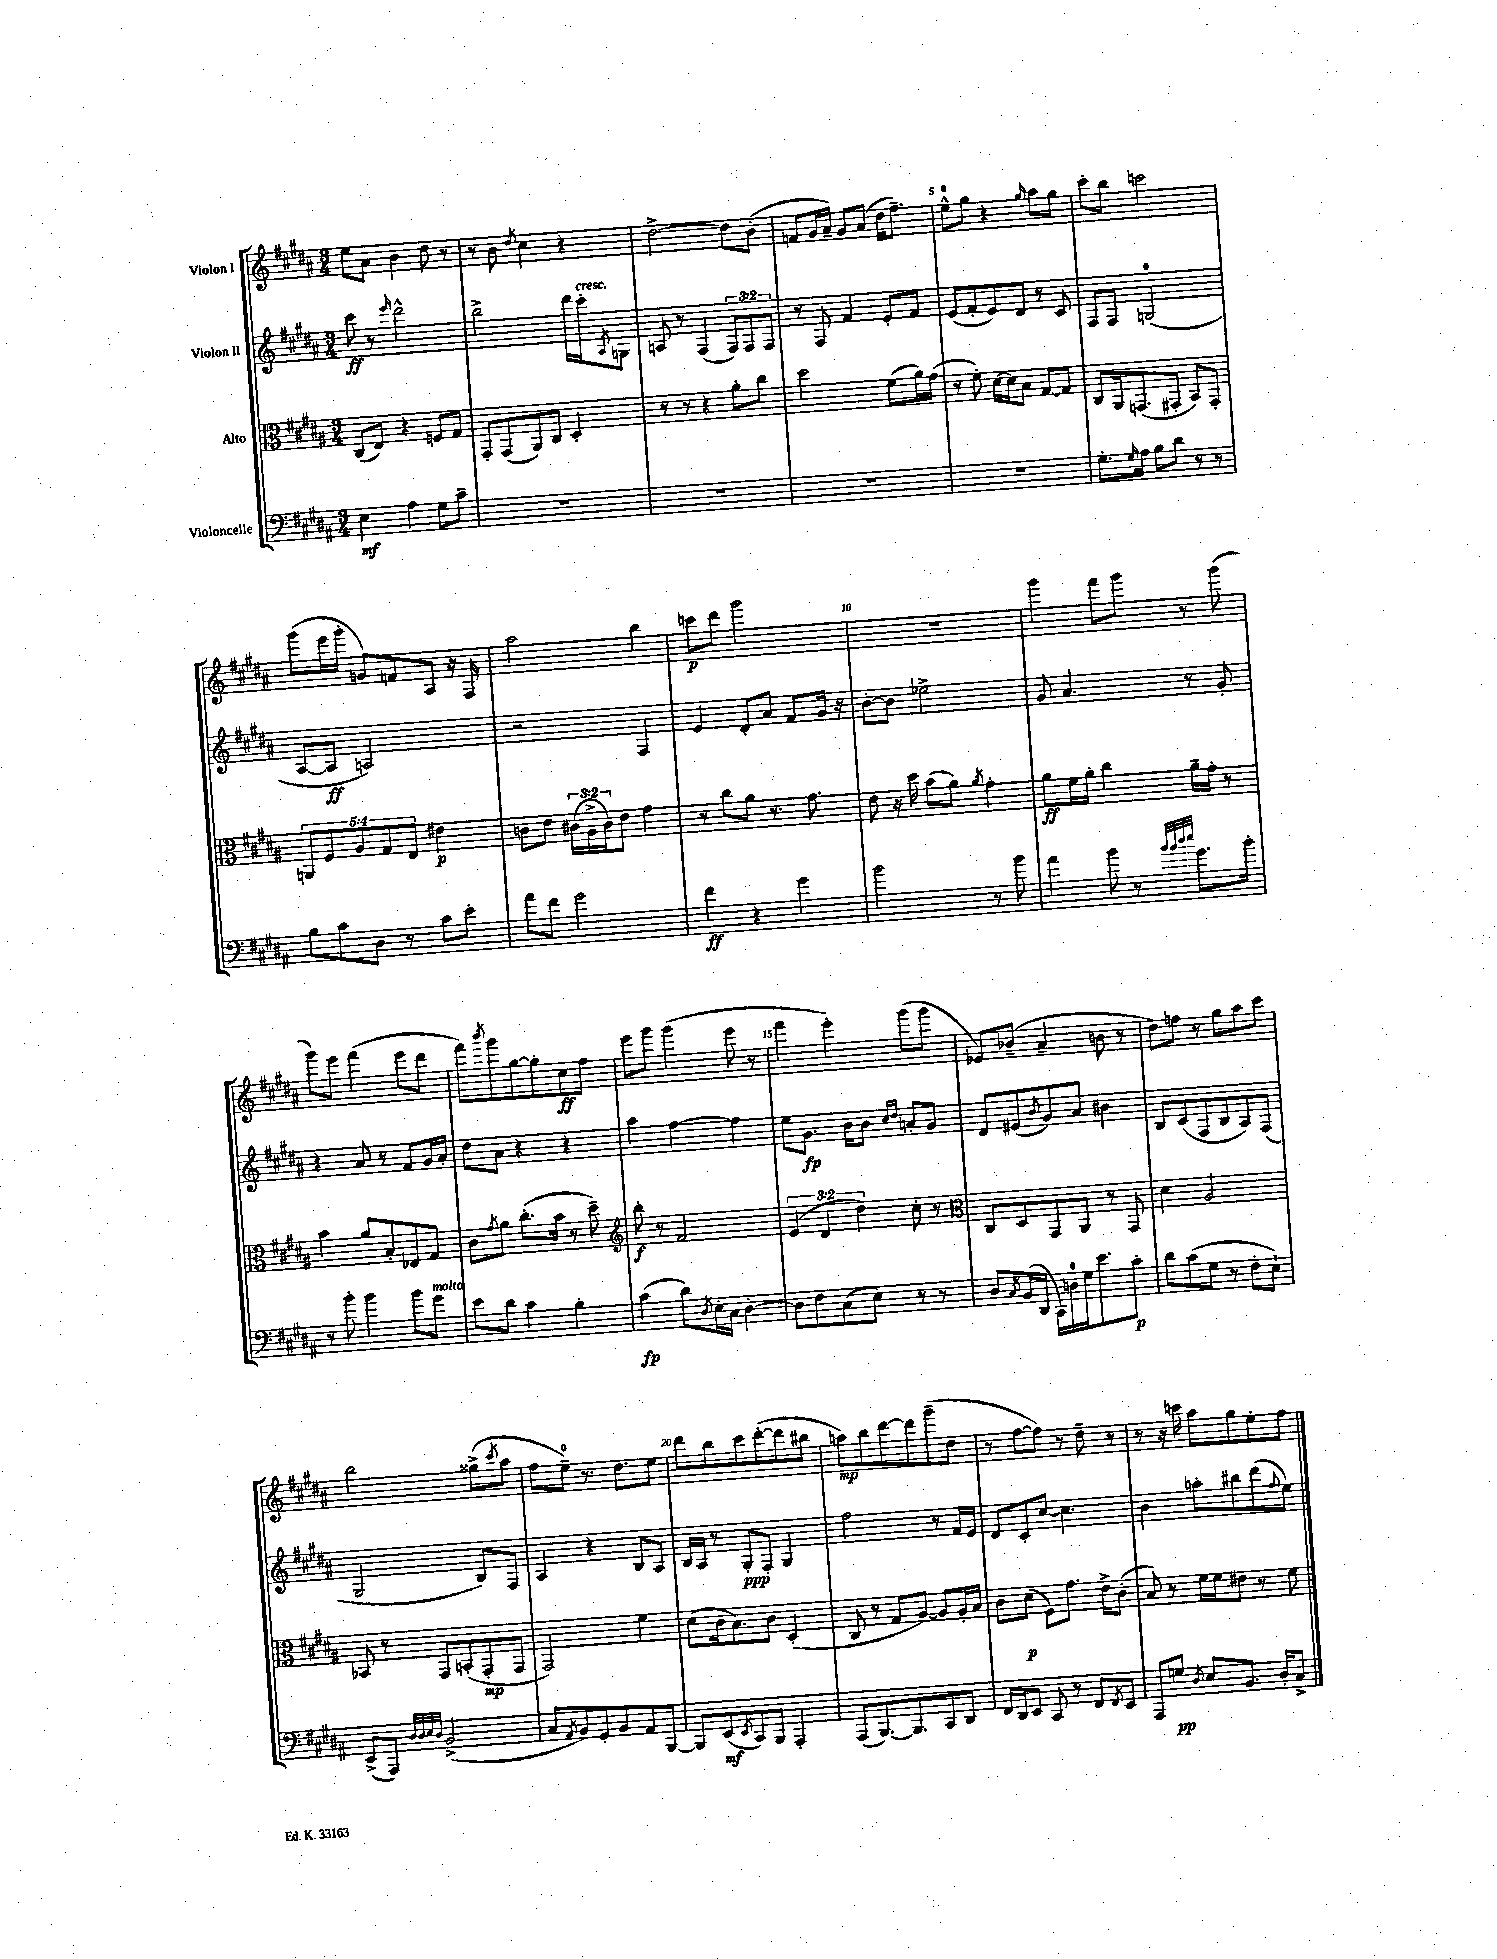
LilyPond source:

<<
\new StaffGroup <<
\new Staff = "s0" \with { instrumentName = "Violon I" } {
    \clef treble \key b \major \numericTimeSignature \time 3/4
    e''8 ais'8 b'4 dis''8 r8 |
    r8 b'8 \acciaccatura { dis''8 } cis''4 r4 |
    dis''2~-> dis''8 b'8-.( |
    f'8 gis'16 ais'16--) gis'8 ais'8( dis''16 fis''8.--) |
    e''8-0-^ gis''8 r4 \grace { gis''16 } ais''8 gis''8 |
    cis'''8-. b''8 c'''2 |
    gis'''8( e'''16 gis'''16-. g'8) f'8 ais8 r16 fis16 |
    ais''2 b''4 |
    c'''8\p dis'''8 gis'''2 |
    R2. |
    gis'''4 fis'''8 gis'''8 r8 gis'''8( |
    gis'''8) e'''8 fis'''4( e'''8 dis'''8 |
    fis'''8) \acciaccatura { b'''8 } gis'''8 gis''8~ gis''8-. cis''8\ff fis''8 |
    e'''8 gis'''8 gis'''4( e'''8 r8 |
    fis'''4 e'''4-.) gis'''8( gis'''8 |
    ees'8) bes'8--( ais'4-- b'8 r8 |
    dis''8) f''8 r8 gis''8 ais''8 cis'''8 |
    b''2 gisis''8->( \acciaccatura { cis'''8 } ais''8 |
    fis''8 e''8-0--) r8. dis''8. e''8 |
    dis'''8 b''8 cis'''8 dis'''8~-.( dis'''8 bis''8 |
    a''8\mp) b''8 dis'''8~ dis'''8 gis'''8--( dis''8 |
    r8 fis''8~ fis''8) r8 dis''8-- r8 |
    r8 r16 c'''16 ais''8 gis''8 e''8-. fis''8 \bar "|." |
}
\new Staff = "s1" \with { instrumentName = "Violon II" } {
    \clef treble \key b \major \numericTimeSignature \time 3/4 \override Staff.TupletNumber.text = #tuplet-number::calc-fraction-text
    cis'''8\ff r8 \grace { e'''16 } dis'''2-^ |
    b''2-> dis'''16 cis'''16-.^\markup { \italic "cresc." } \acciaccatura { ais8 } g8 |
    a8 r8 fis4( \tuplet 3/2 { fis8) fis8 fis8 } |
    r8 fis8 fis'4 e'8-. fis'8 |
    e'8( fis'8-. e'8) dis'8 r8 cis'8 |
    fis8 fis8 g2-0( |
    ais8~ ais8\ff a2) |
    r2 fis4 |
    e'4 dis'8-. ais'8 fis'8 gis'16 r16 |
    b'8~-. b'8 ees''2-> |
    gis'8 ais'4. r8 gis'8-. |
    r4 ais'8 r8 fis'8 gis'16 ais'16-. |
    dis''8 ais'8 r4 r4 |
    ais''4 fis''4~ fis''4 |
    e''8 gis'8.\fp b'16 b'8 \grace { cis''16 dis''16 } a'8-. gis'8 |
    dis'8 eis'8( \acciaccatura { b'8 } gis'8) ais'8 bis'4 |
    b8 cis'8( fis8 b8 ais8) fis8( |
    gis2 b8) fis8 |
    ais4 r4 b8 ais8 |
    b16 ais16 r8 gis8-.\ppp fis8-. gis4 |
    fis''2 r8 fis'16 e'16 |
    dis'8 cis'8-. cis''8~ cis''4. |
    b'4 a''8-. bis''8 dis'''8( \appoggiatura { fis''8 } e''8) \bar "|." |
}
\new Staff = "s2" \with { instrumentName = "Alto" } {
    \clef alto \key b \major \numericTimeSignature \time 3/4 \override Staff.TupletNumber.text = #tuplet-number::calc-fraction-text
    cis8( e8) r4 f8 gis8 |
    gis,8-. gis,8( ais,8) cis8 dis4-. |
    r8 r8 r4 ais'8-. cis''8 |
    dis''2 fis'8( ais'16) gis'16( |
    r8 fis'8-.) dis'16~ dis'16 b8 gis8~ gis8 |
    cis8 ais,16 g,8.( gis,8-. b,8) gis,8-. |
    \tuplet 5/4 { a,8 fis8 ais8 gis8 e8 } eis'4\p |
    c'8 e'8 \tuplet 3/2 { cis'16( ais16-> cis'16) } e'8 gis'4 |
    r8 cis''8 ais'8 r8. gis'8. |
    e'8 r16 dis''16 b'8( ais'8) \acciaccatura { ais'8 } gis'4-. |
    ais'8\ff fis'16 ais'16-. cis''4 ais'16-- gis'16-. r8 |
    b'4 ais'8 b8-. ees8 gis8 |
    cis'8 \acciaccatura { gis'8 } ais'8 cis''8.-.( b'16 r8 dis''8--) |
    \clef treble b''8-.\f r8 fis'2 |
    \tuplet 3/2 { e'4( dis'4 dis''4) } cis''8-. r8 |
    \clef alto cis8 dis8 gis,8 ais,8 r8 gis,8 |
    dis'4 ais2 |
    bes,8 r8 gis,8 b,8-.( gis,8-.\mp gis,8 |
    gis,2) fis'4 |
    dis'8( cis'16 b8.) cis'8 dis4-.( |
    cis8 r8 gis8 ais8~) ais8 ais16-. b16 |
    cis'8 dis'8\p( fis8) gis'8. e'16-> cis'8-.( |
    b8) r8 fis'16 fis'16 eis'8 r8 fis'8 \bar "|." |
}
\new Staff = "s3" \with { instrumentName = "Violoncelle" } {
    \clef bass \key b \major \numericTimeSignature \time 3/4
    e4\mf ais4 gis8 cis'8-- |
    R2. |
    R2. |
    R2. |
    R2. |
    gis8.-. \grace { gis16 } ais16 b8 dis'8 r8 r8 |
    b8 cis'8 dis8 r8 cis'8 e'8-. |
    ais'8 fis'8 gis'2 |
    fis'4\ff r4 gis'4 |
    b'2 r8 b'8 |
    ais'4 b'8 r8 \grace { b'32 b'32 dis''32 e''32 } gis'8. b'16-. |
    r8 b'8-. b'4 b'8 gis'8^\markup { \italic "molto" } |
    e'8 dis'8 cis'4 b4-. |
    cis'4\fp( dis'8) \acciaccatura { dis8 } e16-. cis16 dis4~-. |
    dis8 fis8 cis8( e8) r8 r8 |
    dis8 \acciaccatura { cis8 } b,16( dis,16 cis,16) d16-0 gis16 e'8. cis'8-.\p |
    dis'8 cis'8( gis8 r8 fis8-. e8-!) |
    e,8->( ais,,8) \grace { dis32 dis32 e32 dis32 } b,2->( |
    cis8 \acciaccatura { ais,8 } b,8) gis,8-. b,8 ais,8 b,,8~ |
    b,,8 e,8\mf( \acciaccatura { e,8 } cis,8) b,,8 ais,,4-. |
    ais,,8( b,,8.~) b,,8. cis,8 dis,8 |
    fis,16 dis,16 e,8 cis,8 r8 fis,8 \acciaccatura { fis,8 } e,8 |
    ais,,8 g8\pp \acciaccatura { dis8 } e8 b,8. dis16-. cis8-> \bar "|." |
}
>>
>>
\layout { \context { \Score \override BarNumber.break-visibility = ##(#f #t #t) barNumberVisibility = #(every-nth-bar-number-visible 5) } }
